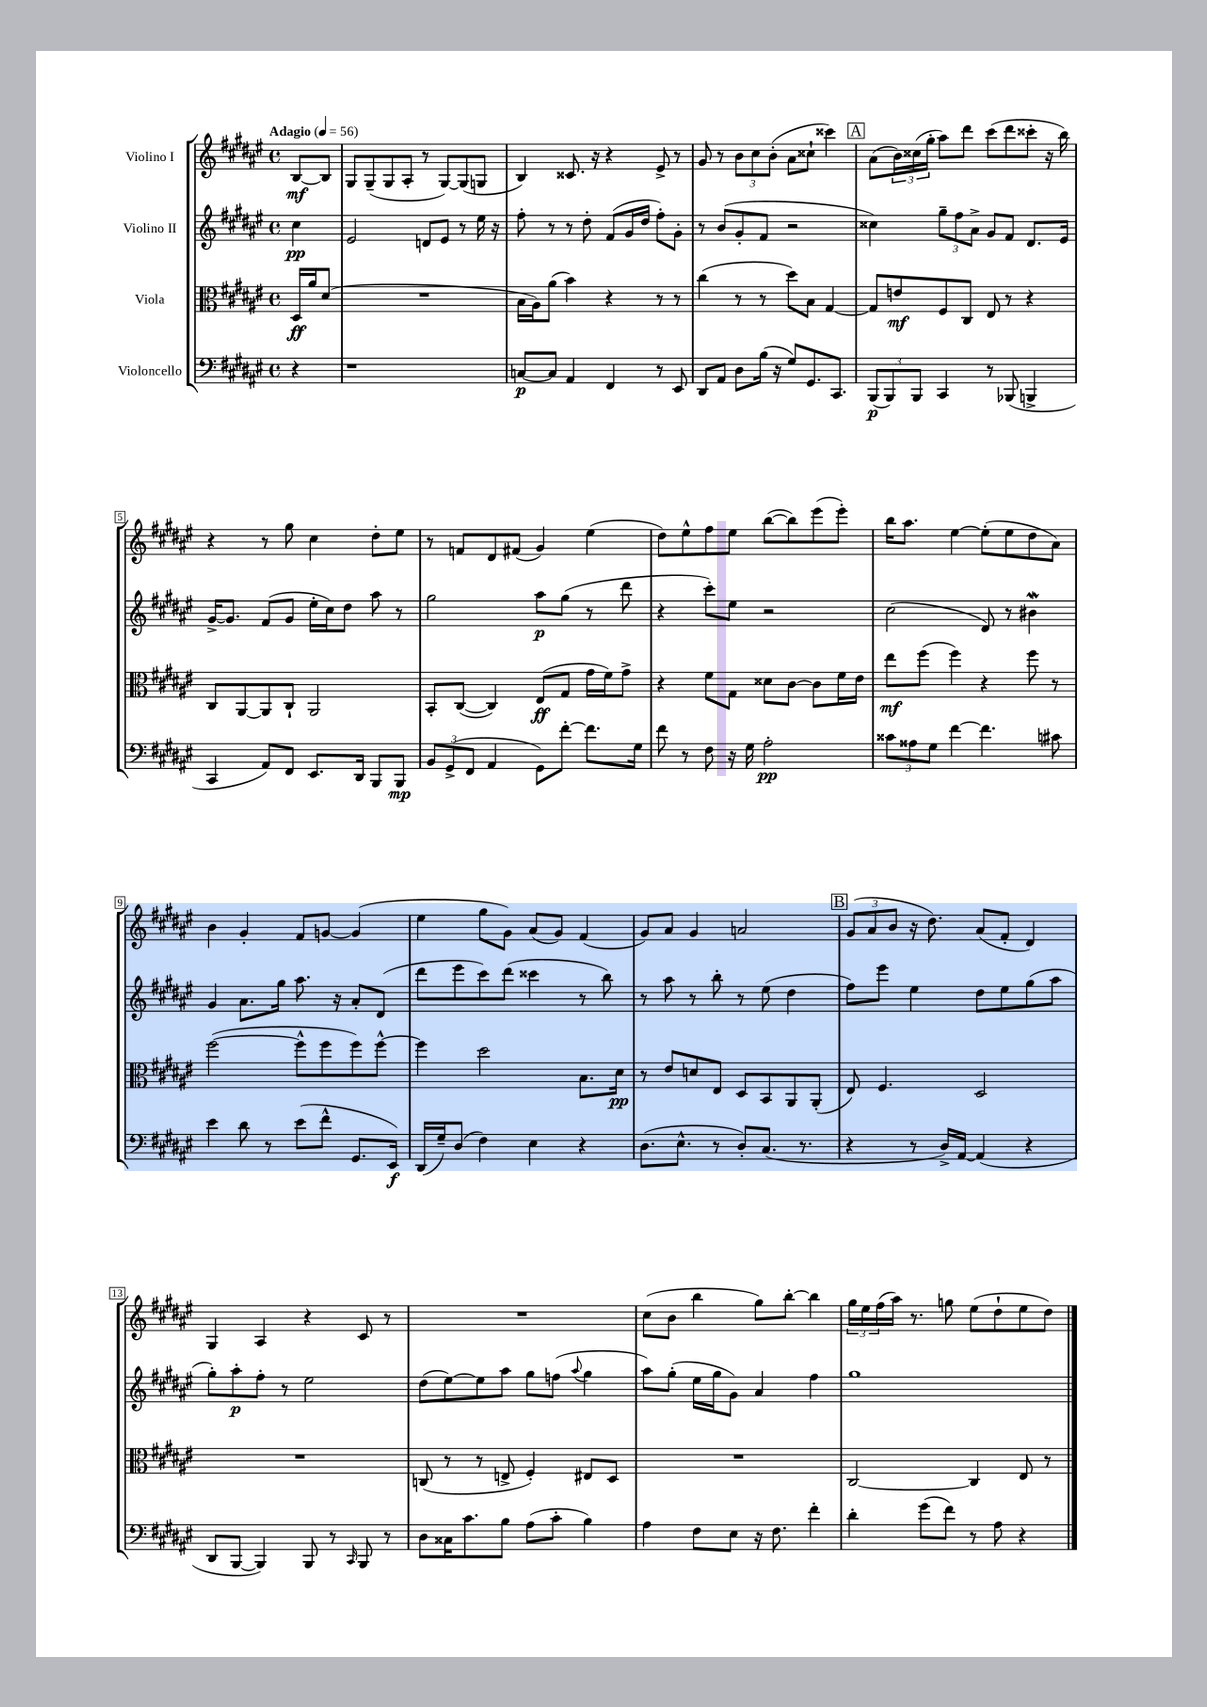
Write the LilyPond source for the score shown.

<<
\new StaffGroup <<
\new Staff = "s0" \with { instrumentName = "Violino I" } {
    \clef treble \key fis \major \defaultTimeSignature \time 4/4 \partial 4 \tempo "Adagio" 4 = 56
    b8~\mf b8 |
    gis8 gis8--( gis8 ais8-. r8 gis8~) gis8( g8 |
    b4) cisis'8. r16 r4 eis'8-> r8 |
    gis'8 r8 \tuplet 3/2 { b'8 cis''8 b'8-.( } ais'8 cisis''8-! cisis'''4) |
    \mark \markup { \box "A" } ais'8( \tuplet 3/2 { b'16) cisis''16( gis''16-. } ais''8) dis'''8 cis'''8( dis'''8 cisis'''8-. r16 b''16) |
    r4 r8 gis''8 cis''4 dis''8-. eis''8 |
    r8 f'8 dis'8 fis'8( gis'4) eis''4( |
    dis''8) eis''8-^ fis''8 eis''8 b''8~( b''8) eis'''8( eis'''8-.) |
    b''16 ais''8. eis''4~ eis''8-.( eis''8 dis''8 ais'8) |
    b'4 gis'4-. fis'8 g'8~ g'4( |
    eis''4 gis''8 gis'8) ais'8( gis'8) fis'4( |
    gis'8) ais'8 gis'4 a'2 |
    \mark \markup { \box "B" } \tuplet 3/2 { gis'8( ais'8 b'8 } r16 dis''8.) ais'8( fis'8-. dis'4) |
    gis4 ais4 r4 cis'8 r8 |
    R1 |
    cis''8( b'8 b''4 gis''8) b''8~-. b''4 |
    \tuplet 3/2 { gis''16 eis''16 fis''16( } ais''16) r8. g''8 eis''8( dis''8-! eis''8 dis''8) \bar "|." |
}
\new Staff = "s1" \with { instrumentName = "Violino II" } {
    \clef treble \key fis \major \defaultTimeSignature \time 4/4 \partial 4
    cis''4\pp |
    eis'2 d'8 eis'8 r8 eis''16 r16 |
    fis''8-. r8 r8 dis''8-. fis'8( gis'16 dis''16 fis''8-.) gis'8-. |
    r8 b'8( gis'8-. fis'8 r2 |
    \mark \markup { \box "A" } cisis''4) \tuplet 3/2 { gis''8-- fis''8 ais'8-> } gis'8 fis'8 dis'8. eis'16 |
    gis'16~-> gis'8. fis'8( gis'8 eis''16-. cis''16) dis''8 ais''8 r8 |
    gis''2 ais''8\p gis''8( r8 dis'''8 |
    r4 cis'''8-.) eis''8 r2 |
    cis''2( dis'8) r8 bis'4\mordent |
    gis'4 ais'8. gis''16 ais''8. r16 ais'8-. dis'8( |
    dis'''8 eis'''8 cis'''8) dis'''8( cisis'''4 r8 b''8) |
    r8 ais''8 r8 b''8-. r8 eis''8( dis''4 |
    \mark \markup { \box "B" } fis''8) eis'''8 eis''4 dis''8 eis''8 gis''8( ais''8 |
    gis''8-.) ais''8-.\p fis''8-. r8 eis''2 |
    dis''8( eis''8~) eis''8 ais''8 gis''8 f''8( \appoggiatura { ais''8 } gis''4 |
    ais''8) gis''8-.( eis''16 gis''16 gis'8) ais'4 fis''4 |
    gis''1 \bar "|." |
}
\new Staff = "s2" \with { instrumentName = "Viola" } {
    \clef alto \key fis \major \defaultTimeSignature \time 4/4 \partial 4
    dis16\ff ais'16 dis'8( |
    R1 |
    b16 ais16) ais'8( b'4) r4 r8 r8 |
    cis''4( r8 r8 dis''8) b8 gis4~ |
    \mark \markup { \box "A" } gis8 e'8\mf fis8 cis8 eis8 r8 r4 |
    cis8 ais,8~ ais,8 cis8-! ais,2 |
    b,8-. cis8~( cis4) eis8\ff( gis8 gis'16 fis'16) gis'8-> |
    r4 fis'8 gis8 disis'8 cis'8~ cis'8 fis'16 eis'16 |
    eis''8\mf fis''8( fis''4) r4 fis''8 r8 |
    fis''2~( fis''8-^ fis''8 fis''8) fis''8~-^ |
    fis''4 dis''2 b8. dis'16\pp |
    r8 eis'8 d'8 eis8 dis8 b,8 ais,8 ais,8-.( |
    \mark \markup { \box "B" } eis8) fis4. dis2 |
    R1 |
    c8( r8 r8 e8-> fis4-.) eis8 dis8 |
    R1 |
    cis2~ cis4 eis8 r8 \bar "|." |
}
\new Staff = "s3" \with { instrumentName = "Violoncello" } {
    \clef bass \key fis \major \defaultTimeSignature \time 4/4 \partial 4
    r4 |
    r1 |
    c8~\p c8 ais,4 fis,4 r8 eis,8 |
    dis,8 ais,8 dis8 b16( r16 gis8) gis,8. cis,8. |
    \mark \markup { \box "A" } \tuplet 3/2 { b,,8\p( b,,8) b,,8 } cis,4 r8 bes,,8( b,,4-> |
    cis,4 ais,8) fis,8 eis,8. dis,16 b,,8 b,,8\mp |
    \tuplet 3/2 { b,8 gis,8->( fis,8 } ais,4 gis,8) fis'8~-. fis'8. gis16 |
    fis'8 r8 fis8 r16 gis16 ais2-.\pp |
    \tuplet 3/2 { cisis'8 aisis8 gis8 } fis'4~ fis'4. cis'8 |
    eis'4 dis'8 r8 eis'8( fis'8-^ gis,8. eis,16\f) |
    dis,16( gis16--) dis8( fis4) eis4 r4 |
    dis8.( eis8.-^ r8 dis8-.) cis8.( r8. |
    \mark \markup { \box "B" } r4 r8 dis16->) ais,16~ ais,4( r4 |
    dis,8 b,,8~ b,,4) b,,8 r8 \grace { cis,16 } b,,8 r8 |
    dis8 cisis16 cis'8. b8 ais8( cis'8-. b4) |
    ais4 fis8 eis8 r16 fis8. fis'4-. |
    dis'4-. gis'8( fis'8) r8 ais8 r4 \bar "|." |
}
>>
>>
\layout { \context { \Score \override BarNumber.stencil = #(make-stencil-boxer 0.1 0.3 ly:text-interface::print) } }
